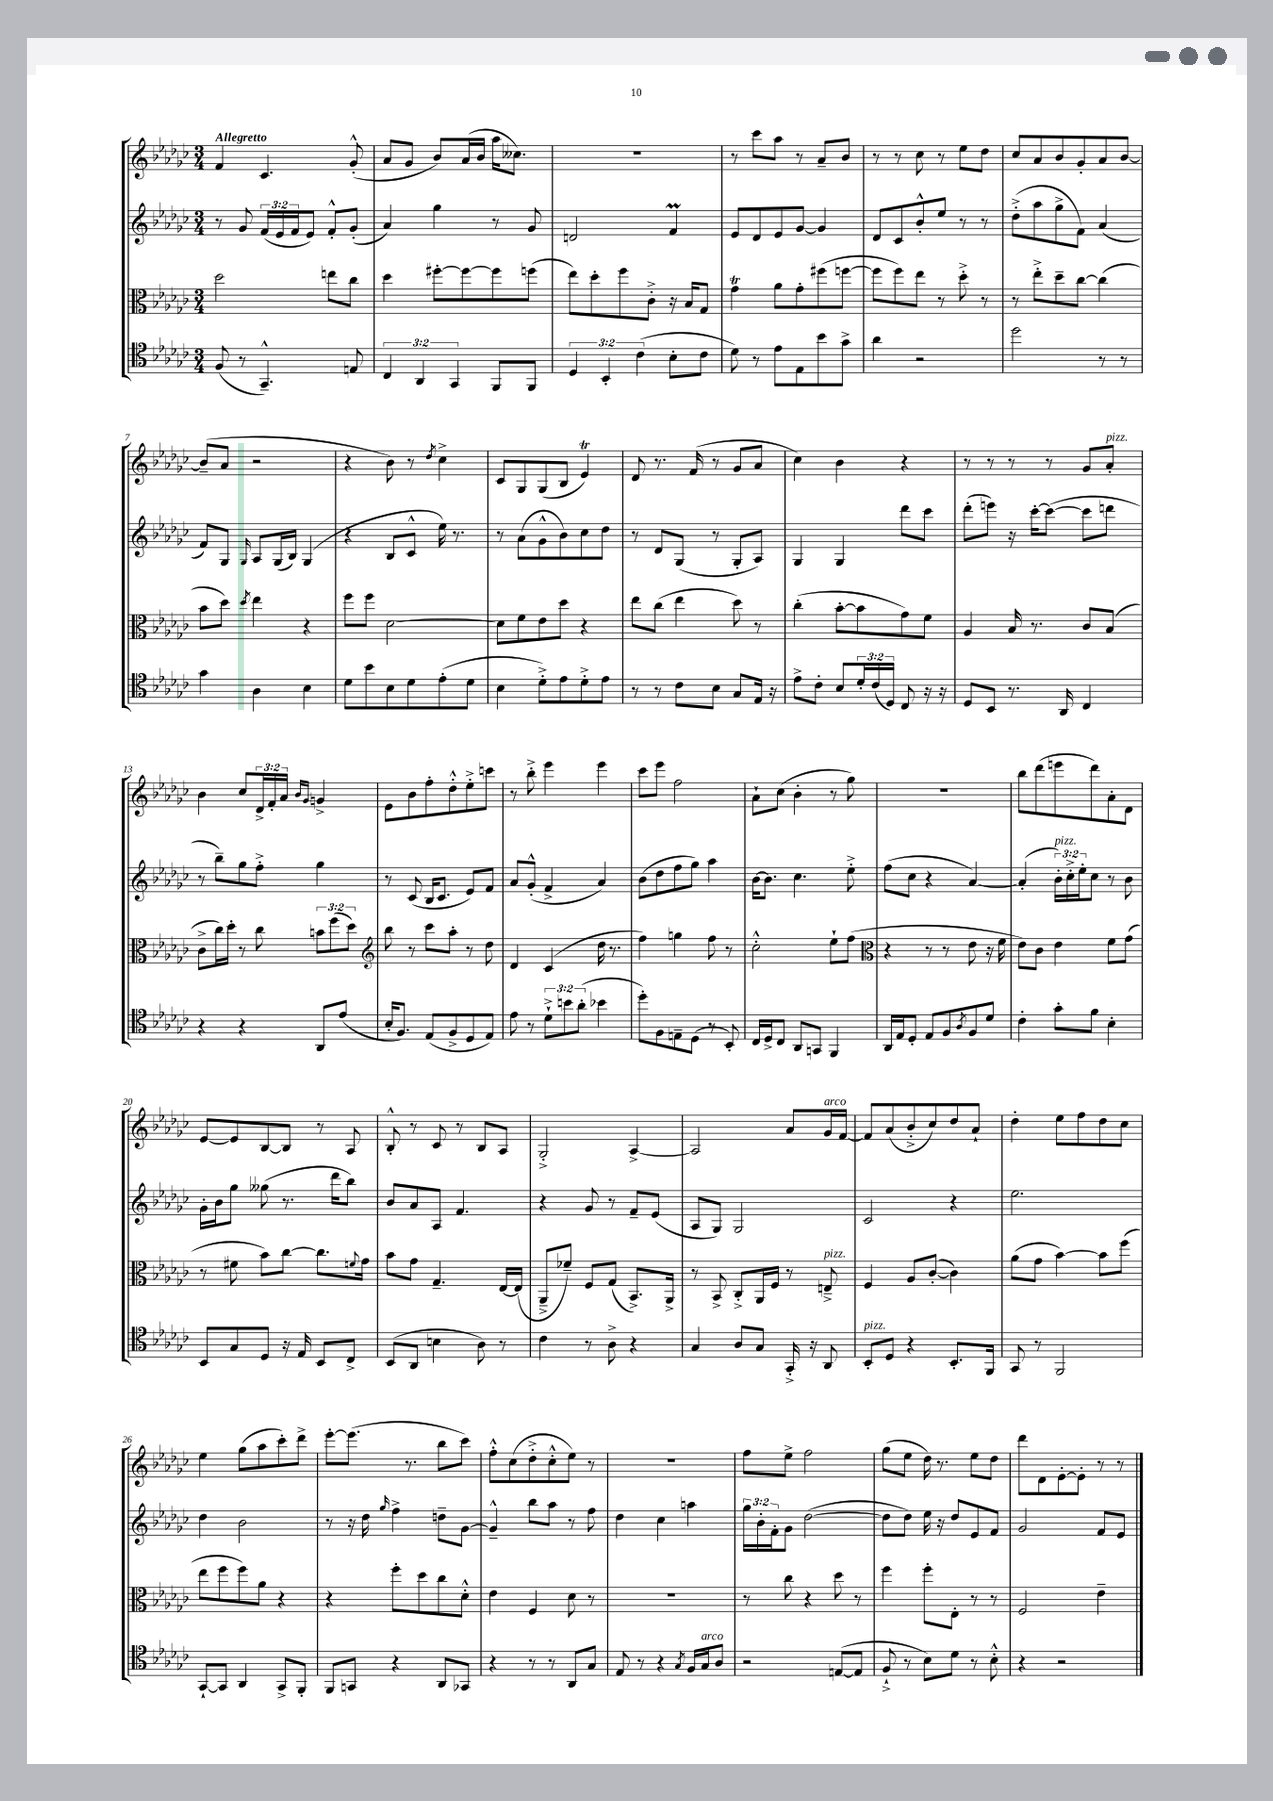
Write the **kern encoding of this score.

**kern	**kern	**kern	**kern
*part4	*part3	*part2	*part1
*staff4	*staff3	*staff2	*staff1
*clefC4	*clefC3	*clefG2	*clefG2
*k[b-e-a-d-g-c-]	*k[b-e-a-d-g-c-]	*k[b-e-a-d-g-c-]	*k[b-e-a-d-g-c-]
*M3/4	*M3/4	*M3/4	*M3/4
=1	=1	=1	=1
!	!	!	!LO:TX:a:B:t=Allegretto
(8F/	2dd-\	8r	4f/
8r	.	8g-/	.
4.GG-~^^/)	.	(24f/LL	4.c-/
.	.	24e-/	.
.	.	24f/J	.
.	.	8e-/J)	.
.	8een\L	8f'^^/L	.
8En/	8cc-\J	(8g-'/J	(8g-'^^/
=2	=2	=2	=2
6C-/	4dd-\	4a-/)	8a-/L
.	.	.	8g-/J
6AA-/	.	.	.
.	[8ff#X'\L	4gg-\	8b-/L)
6GG-/	.	.	.
.	8ff#\_	.	(16a-/L
.	.	.	16b-/JJ
8FF/L	8ff#\]	8r	16aa-\KL
.	.	.	8.cc--X\J)
8FF/J	(8ffn\J	8g-/	.
=3	=3	=3	=3
6D-/	8ee-\L)	2dn/	2.r
.	8dd-'\	.	.
6BB-'/	.	.	.
.	8ff\	.	.
(6c-\	.	.	.
.	8c-'^\J	.	.
8B-'\L	16r	4fm/	.
.	16B-/KL	.	.
8c-\J	8G-/J	.	.
=4	=4	=4	=4
8d-\)	4g-T\	8e-/L	8r
8r	.	8d-/	8ccc-\L
8e-\L	8a-\L	8e-/	8aa-\J
8E-\	8g-'\	[8g-/J	8r
8b-\	(8ff#X\	4g-/]	8a-~/L
8g-^\J	[8ffn\J	.	8b-/J
=5	=5	=5	=5
4a-\	8ff\L]	8d-/L	8r
.	8ff\)	8c-/	8r
2r	8ee-\J	8b-'^^/	8cc-\
.	8r	8ee-/J	8r
.	8dd-'^\	8r	8ee-\L
.	8r	8r	8dd-\J
=6	=6	=6	=6
2dd-\	8r	(8dd-'^\L	8cc-/L
.	8ee-'^\L	8aa-\	8a-/
.	8dd-~\	8gg-^\	8b-/
.	[8cc-\J	8f\J)	8g-'/
8r	(4cc-\]	(4a-/	8a-/
8r	.	.	[8b-/J
!!LO:LB:g=z
=7	=7	=7	=7
4g-\	8b-\L	8f/L)	(8b-~/L]
.	8dd-\J)	8G-/J	8a-/J
.	8qdd-/	16qqG-/	.
4A-\	4ee-\	8A-/L	2r
.	.	(16G-/L	.
.	.	16B-/JJ)	.
4B-\	4r	(4G-/	.
=8	=8	=8	=8
8d-\L	8ff\L	4r	4r
8b-\	8ff\J	.	.
8B-\	[2d-\	8B-/L	8b-\)
8d-\	.	8c-^^/J	8r
.	.	.	8qdd-/
(8e-'\	.	16ee-\)	4cc-^\
.	.	8.r	.
8d-\J	.	.	.
=9	=9	=9	=9
4B-\	8d-\L]	8r	8c-/L
.	8f\	(8a-\L	8G-/
8d-'^\L)	8e-\	8g-^^\	(8G-/
8e-\	8dd-\J	8b-\)	8B-/J
8d-'^\	4r	8cc-\	4e-T/)
8e-\J	.	8dd-\J	.
=10	=10	=10	=10
8r	8ee-\L	8r	8d-/
8r	(8cc-\J	8d-/L	8.r
8c-\L	4ee-\	(8G-/J	.
.	.	.	(16f/
8B-\J	.	8r	8r
8G-/L	8dd-\)	8G-'/L	8g-/L
16E-/Jk	8r	8A-/J)	8a-/J
16r	.	.	.
=11	=11	=11	=11
8e-^\L	(4cc-'\	4G-/	4cc-\)
8c-'\J	.	.	.
8B-/L	[8b-'\L	4G-/	4b-\
24d-'/L	8b-\]	.	.
(24c-/	.	.	.
24D-/JJ)	.	.	.
8C-/	8g-\)	8ddd-\L	4r
16r	8f\J	8ccc-\J	.
16r	.	.	.
=12	=12	=12	=12
8D-/L	4A-/	(8ddd-'\L	8r
8BB-/J	.	8eeen\J)	8r
8.r	16B-/	16r	8r
.	8.r	[16ccc-'\KL	.
.	.	(8ccc-\J_	8r
16AA-/	.	.	.
4C-/	8c-/L	8ccc-\L]	8g-/L
!	!	!	!LO:TX:a:i:t=pizz.
.	(8B-/J	8dddn\J	8a-'/J
!!LO:LB:g=z
=13	=13	=13	=13
4r	8c-^\L	8r	4b-\
.	16cc-\L)	8bb-~\L)	.
.	16dd-'\JJ	.	.
4r	8r	8gg-\	8cc-/L
.	8cc-\	8ff'^\J	24d-^/L
.	.	.	24f'/
.	.	.	24a-/JJ
.	.	.	16qqb-/LL
.	.	.	16qqg-/JJ
8AA-/L	12bn\L	4gg-\	4gn^/
.	(12ff\	.	.
(8e-/J	.	.	.
.	12dd-\J)	.	.
=14	=14	=14	=14
*	*clefG2	*	*
16B-'/KL	8bb-\	8r	8e-\L
8.F/J)	.	.	.
.	8r	(8c-/	8b-\
(8E-/L	8ccc-\L	16B-/KL	8ff'\
.	.	8.c-/J	.
8F^/	8aa-'\J	.	8dd-'^^\
8D-/	8r	8e-/L)	8ee-'^\
8E-/J)	8dd-\	8f/J	8cccn\J
=15	=15	=15	=15
8e-\	4d-/	8a-/L	8r
8r	.	(8g-'^^/J	8bb-'^\
12d-`^\L	(4c-/	4f^/	4eee-\
12bn\	.	.	.
(12a-'\J	.	.	.
4b-X\	16dd-\	4a-/)	4eee-\
.	8.r	.	.
=16	=16	=16	=16
8dd-'\L)	4ff\)	(8b-\L	8ccc-\L
8F\	.	8dd-\	8eee-\J
8En~\	4ggn\	8ff\	2ff\
(8D-\J	.	8gg-\J)	.
8r	8ff\	4aa-\	.
8BB-'/)	8r	.	.
=17	=17	=17	=17
16C-/LL	2cc-'^^\	[16b-\KL	8a-`\L
16D-^/J	.	8.b-\J]	.
8C-/J	.	.	(8cc-\J
8AA-/L	.	4.cc-\	4b-'\
8GGn/J	.	.	.
4FF/	8ee-`\L	.	8r
.	(8ff\J	8ee-'^\	8gg-\)
=18	=18	=18	=18
*	*clefC3	*	*
16AA-/LL	4r	(8ff\L	2.r
16E-/J	.	.	.
8D-'/J	.	8cc-\J	.
8E-/L	8r	4r	.
8F/	8r	.	.
8qA-/	.	.	.
8F/	8e-\	[4a-/)	.
8d-/J	16r	.	.
.	16f\	.	.
=19	=19	=19	=19
4c-'\	8e-\L)	(4a-'/]	8bb-\L
.	8c-\J	.	(8ddd-\
!	!	!LO:TX:a:i:t=pizz.	!
8g-'\L	4e-\	24b-'\LL)	8eeen\
.	.	24cc-'^\	.
.	.	24ee-'\J	.
8f\J	.	8cc-\J	8ddd-\)
4B-'\	8f\L	8r	8a-'\
.	(8g-\J	8b-\	8d-\J
!!LO:LB:g=z
=20	=20	=20	=20
8BB-/L	8r	16g-'\LL	[8e-/L
.	.	16b-\J	.
8G-/	8f#X\	8gg-\J	8e-/]
8D-/J	8b-\L)	(8gg--X\	[8B-/
16r	[8cc-\J	8.r	8B-/J]
16E-/	.	.	.
8BB-/L	8.cc-\L]	.	8r
.	.	16ddd-\KL	.
8C-^/J	.	8bb-\J)	8A-/
.	8qqfn/	.	.
.	16g-\Jk	.	.
=21	=21	=21	=21
(8BB-/L	8b-\L	8b-/L	8B-'^^/
8AA-/J	8g-\J	8a-/	8r
4Bn\	4.G-~/	8A-/J	8c-/
.	.	4.f/	8r
8A-\)	.	.	8B-/L
8r	[16E-/LL	.	8A-/J
.	(16E-/JJ]	.	.
=22	=22	=22	=22
4c-\	8AA-~^/L	4r	2G-'^/
.	8f-X~/J)	.	.
8r	8F/L	8g-/	.
8A-^\	(8G-/J	8r	.
4r	8.BB-^/L)	8f~/L	[4A-^/
.	.	(8e-/J	.
.	16AA-^/Jk	.	.
=23	=23	=23	=23
4G-/	8r	8A-/L	2A-/]
.	8BB-^/	8G-/J)	.
8A-/L	8C-'^/L	2G-/	.
8G-/J	16AA-/L	.	.
.	16F/JJ	.	.
16GG-'^/	8r	.	8a-/L
16r	.	.	.
!	!	!	!LO:TX:a:i:t=arco
!	!LO:TX:a:i:t=pizz.	!	!
8AA-/	8En~^/	.	16g-/L
.	.	.	[16f/JJ
=24	=24	=24	=24
!LO:TX:a:i:t=pizz.	!	!	!
8BB-'/L	4F/	2c-/	8f/L]
8D-/J	.	.	(8a-/
4r	8A-/L	.	8b-'^/
.	([8c-'/J	.	8cc-/)
8.BB-'/L	4c-\])	4r	8dd-/
.	.	.	8a-`/J
16FF/Jk	.	.	.
=25	=25	=25	=25
8GG-/	(8a-\L	2.ee-\	4dd-'\
8r	8g-\J	.	.
2FF/	[4b-\)	.	8ee-\L
.	.	.	8ff\
.	8b-\L]	.	8dd-\
.	(8ff\J	.	8cc-\J
!!LO:LB:g=z
=26	=26	=26	=26
[8GG-`/L	8ee-\L	4dd-\	4ee-\
8GG-/J]	8ff\	.	.
4AA-/	8ff\)	2b-\	(8gg-\L
.	8a-\J	.	8aa-\
8GG-^/L	4r	.	8ccc-'\)
8FF'/J	.	.	8ddd-^\J
=27	=27	=27	=27
8FF/L	4r	8r	[8eee-'\L
8GGn/J	.	16r	(8.eee-\J]
.	.	16dd-\	.
.	.	16qqgg-/	.
4r	8ff'\L	4ff^\	.
.	.	.	8.r
.	8dd-\	.	.
8AA-/L	8cc-\	8ddn~\L	8bb-\L
8GG-X/J	8d-'^^\J	[8g-\J	8ccc-\J)
=28	=28	=28	=28
4r	4e-\	4g-~^^/]	8ff'^^\L
.	.	.	(8cc-\
8r	4F/	8bb-\L	8dd-'^\
8r	.	8aa-\J	8cc-'^^\
8AA-/L	8d-\	8r	8ee-\J)
8G-/J	8r	8ff\	8r
=29	=29	=29	=29
8E-/	2.r	4dd-\	2.r
8r	.	.	.
4r	.	4cc-\	.
8qG-/	.	.	.
16F/LL	.	4aan\	.
!LO:TX:a:i:t=arco	!	!	!
16G-/J	.	.	.
8A-/J	.	.	.
=30	=30	=30	=30
2r	8r	24gg-\LL	8ff\L
.	.	24b-'\	.
.	.	24f'\J	.
.	8cc-\	8g-\J	8ee-^\J
.	4r	([2dd-\	2ff\
([8En/L	8dd-\	.	.
8E/J]	8r	.	.
=31	=31	=31	=31
8F`^/	4ff\	8dd-\L]	(8gg-\L
8r	.	8dd-\J)	8ee-\J
8B-\L)	8ff'\L	16ee-\	16dd-\)
.	.	16r	8.r
8d-\J	8E-'\J	8dd-/L	.
8r	8r	8e-/	8ee-\L
8B-'^^\	8r	8f/J	8dd-\J
=32	=32	=32	=32
4r	2F/	2g-/	8ddd-\L
.	.	.	8d-\
2r	.	.	[8e-'\
.	.	.	8e-'\J]
.	4e-~\	8f/L	8r
.	.	8e-/J	8r
==	==	==	==
*-	*-	*-	*-
